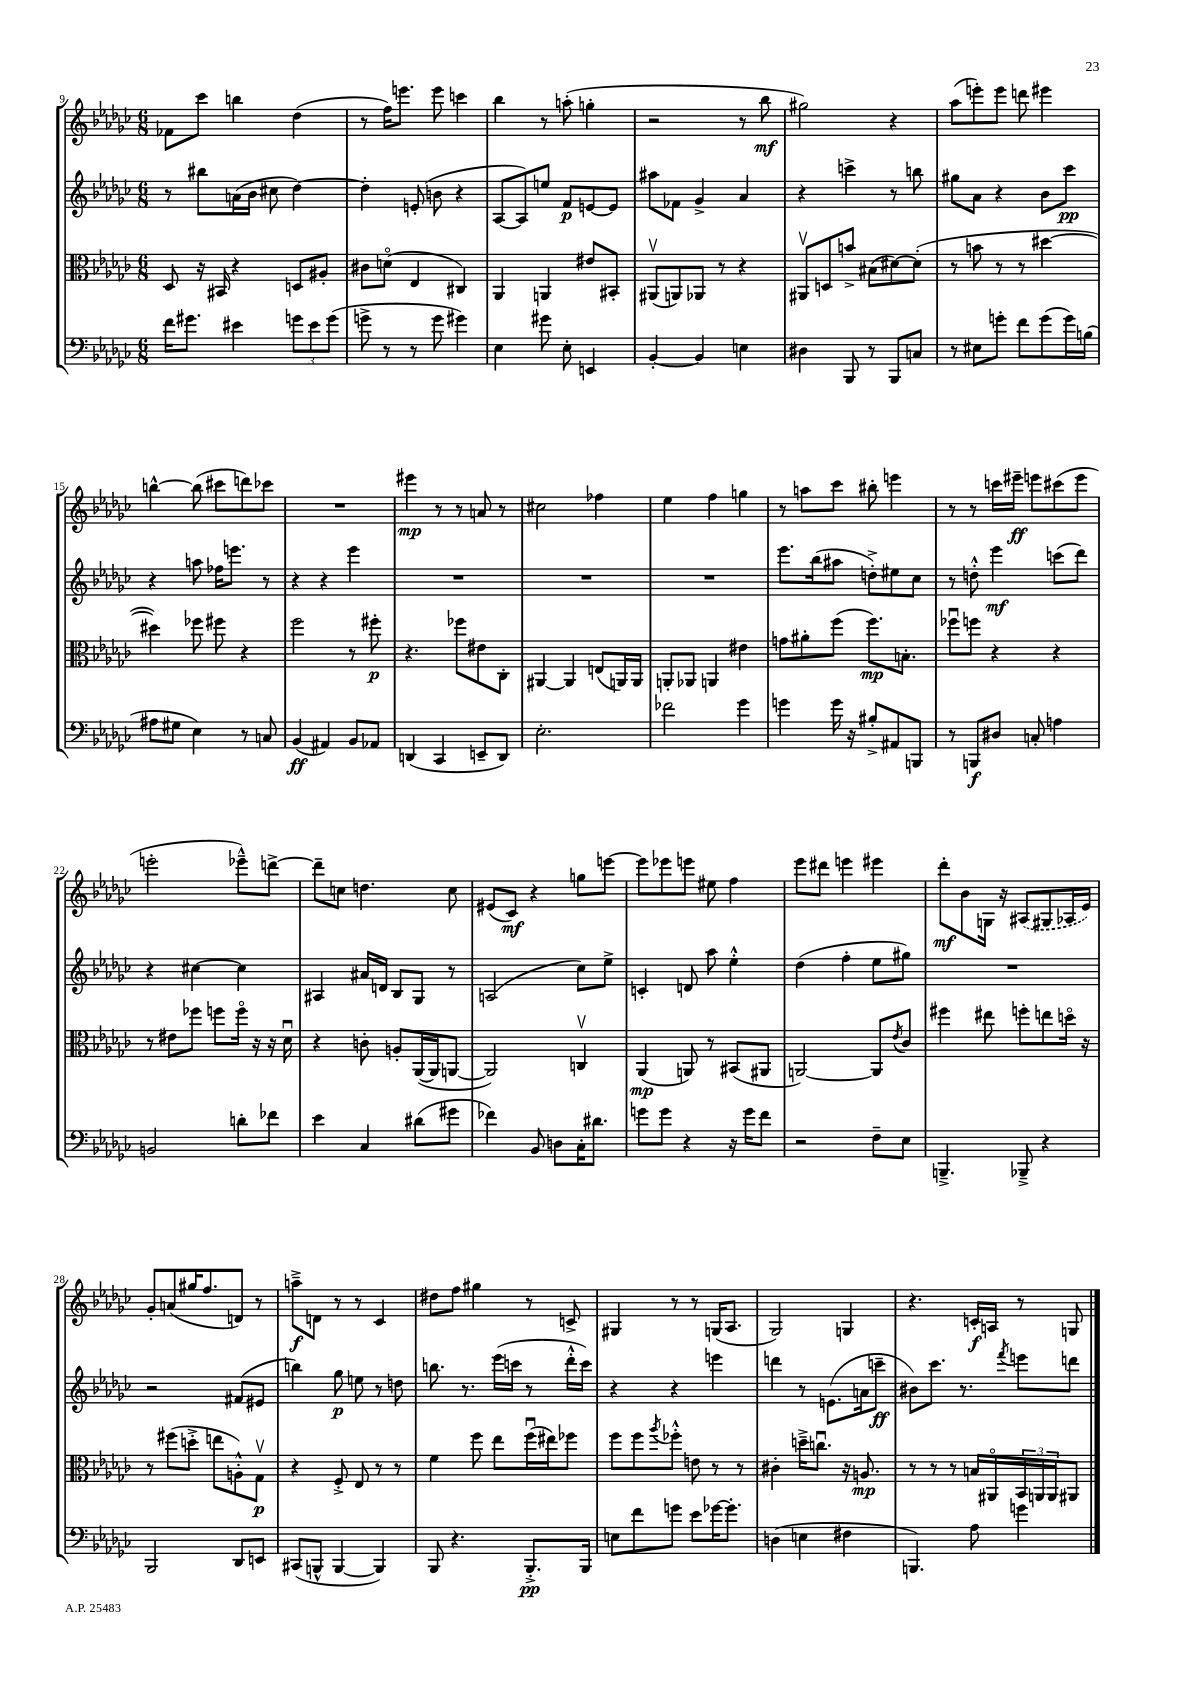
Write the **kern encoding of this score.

**kern	**kern	**kern	**kern
*staff4	*staff3	*staff2	*staff1
*clefF4	*clefC3	*clefG2	*clefG2
*k[b-e-a-d-g-c-]	*k[b-e-a-d-g-c-]	*k[b-e-a-d-g-c-]	*k[b-e-a-d-g-c-]
*M6/8	*M6/8	*M6/8	*M6/8
16f	8D-	8r	8f-
8.g#	.	.	.
.	16r	8bb#	8ccc-
.	16BB#	.	.
4e#	4r	(16a	4bb
.	.	16b-	.
.	.	8cc#	.
12g	8D	[4dd-)	(4dd-
12e#	.	.	.
.	8A#'	.	.
(12g	.	.	.
=	=	=	=
8g^	8c#	4dd-']	8r
8r	(8do	.	16ff)
.	.	.	8.eee
8r	4E-	(8e'	.
8g	.	8b	8eee
4g#)	4C#)	4r	4ccc
=	=	=	=
4E-	4AA-	[8A-	4bb-
.	.	8A-])	.
8g#	4AA	8ee	8r
8E-'	.	8f	(8aa'
4EE	8e#	[8e	4gg'
.	8BB#'	8e]	.
=	=	=	=
[4BB-'	(8AA#v	8aa#	2r
.	8AA)	8f-	.
4BB-]	8AA-	4g-^	.
.	8r	.	.
4E	4r	4a-	8r
.	.	.	8bb-
=	=	=	=
4D#	8AA#v	4r	2gg#)
.	8D	.	.
8BBB-	8b^	4ccc^	.
8r	(8B#	.	.
8BBB-	[8d#)	8r	4r
8C	(8d#']	8bb	.
=	=	=	=
8r	8r	8gg#	(8aa-
8E#	8b	8a-	8eee')
8g'	8r	4r	8eee
8f	8r	.	8ddd
(8g	[4dd#	8b-	4eee#
16g)	.	8ccc-	.
(16B	.	.	.
=	=	=	=
8A#	4dd#])	4r	[4bb^^
8G#	.	.	.
4E-)	8ff-	8aa	(8bb]
.	8ff#	16ff-	8ccc#
.	.	8.eee	.
8r	4r	.	8ddd)
8C	.	8r	8ccc-
=	=	=	=
(4BB-	2ff	4r	2.r
4AA#)	.	4r	.
8BB-	8r	4eee-	.
8AA-	8ff#'	.	.
=	=	=	=
(4DD	4.r	2.r	4eee#
4CC-	.	.	8r
.	8ff-	.	8r
8EE~	8e#	.	8a
8DD)	8C-'	.	8r
=	=	=	=
2.E-'	[4AA#	2.r	2cc#
.	4AA#]	.	.
.	(8E	.	4ff-
.	16AA)	.	.
.	16AA	.	.
=	=	=	=
2f-	8AA'	2.r	4ee-
.	8AA-	.	.
.	4AA	.	4ff
4g-	4e#	.	4gg
=	=	=	=
4g	8g	8.eee-	8r
.	8a#'	.	8aa
.	.	(16bb-	.
16g	(8ff	8aa#	8ccc-
16r	.	.	.
8B#'^	8.ff)	8dd'^)	8bb#'
8AA#	.	8ee#	4eee
.	8.B'	.	.
8BBB	.	8cc-	.
=	=	=	=
8r	8ff-u	8r	8r
8BBB	8ff	8dd'^^	8r
8D#	4r	4eee-	16ccc
.	.	.	16eee#~
8C'	.	.	8eee
4A	4r	(8ccc	(8ccc#
.	.	8ddd-)	8eee
=	=	=	=
2BB	8r	4r	2eee'
.	8e#	.	.
.	8ff-	[4cc#	.
.	8ff	.	.
8d'	16ffo	4cc#]	8eee-~^^)
.	16r	.	.
8f-	16r	.	[8ddd^
.	16d-u	.	.
=	=	=	=
4e-	4r	4A#	8ddd~]
.	.	.	8cc
4C-	8c'	16a#	4.dd
.	.	16d	.
.	8A'	8B-	.
(8d#	([16AA-	8G-	.
.	16AA-]	.	.
8g#	[8AA	8r	8cc
=	=	=	=
4f-)	2AA])	(2A	(8e#
.	.	.	8c-)
8BB-	.	.	4r
8D	.	.	.
16C-'	4Cv	8cc-)	8gg
8.d#	.	.	.
.	.	8ee-^	[8eee
=	=	=	=
8g	(4AA-	4c'	8eee]
8g	.	.	8eee-
4r	8AA)	8d	8eee
.	8r	8aa-	8ee#
16r	(8BB#	4ee-'^^	4ff
16g	.	.	.
8f	8AA#	.	.
=	=	=	=
2r	[2AA)	(4dd-	8eee-
.	.	.	8ddd#
.	.	4ff'	4eee
8F~	8AA]	8ee-	4eee#
.	8qe-	.	.
8E-	8c-	8gg#)	.
=	=	=	=
4.BBB~^	4ff#	2.r	8ddd-'
.	.	.	8b-
.	8ee#	.	16G
.	.	.	16r
8BBB-~^	8ff'	.	(8A#
4r	8ee	.	8G#
.	16ddo	.	16A-
.	16r	.	16e-)
=	=	=	=
2BBB-	8r	2r	8g-'
.	(8ff#	.	(8a
.	8dd'^	.	16gg#
.	.	.	8.ff
.	8ee	.	.
8DD-	8A'^^)	(8f#	8d)
8EE	8G-v	8e#	8r
=	=	=	=
(8CC#	4r	4bb)	8aa~^
8BBB^^	.	.	8d
[4BBB	8F'^	8gg-	8r
.	8E-	8ee	8r
4BBB])	8r	8r	4c-
.	8r	8dd	.
=	=	=	=
8BBB-	4f	8.bb	8dd#
4.r	.	.	8ff
.	.	8.r	.
.	8ff	.	4gg#
.	8ee-	(16eee-	.
.	.	16ccc	.
8.BBB-'^	(16ffu	8r	8r
.	16ee#)	.	.
.	8ff-	16ddd-'^^	8c^
16BBB-	.	16ccc)	.
=	=	=	=
8E	8ff	4r	4G#
8f	8ff	.	.
.	8qaa-	.	.
8g	8ff-'^^	4r	8r
8e-	8e	.	8r
[16g-	8r	4eee	(16G
8.g-']	.	.	8.A-
.	8r	.	.
=	=	=	=
(4D	4c#'	4ddd	2G-)
4E	16dd~^	8r	.
.	8.ccu	.	.
.	.	(8.e	.
4F#	16r	.	4G
.	8.A	16a	.
.	.	8ccc~	.
=	=	=	=
4.BBB)	8r	8b#)	4.r
.	8r	8.ccc-	.
.	8r	.	.
.	.	8.r	.
8A-	16B	.	16c'
.	16AA#o	.	16A
.	.	8qfff	.
4g	24BB-	8eee	8r
.	24AA	.	.
.	24AA	.	.
.	8AA#	8ddd	8G
==	==	==	==
*-	*-	*-	*-
